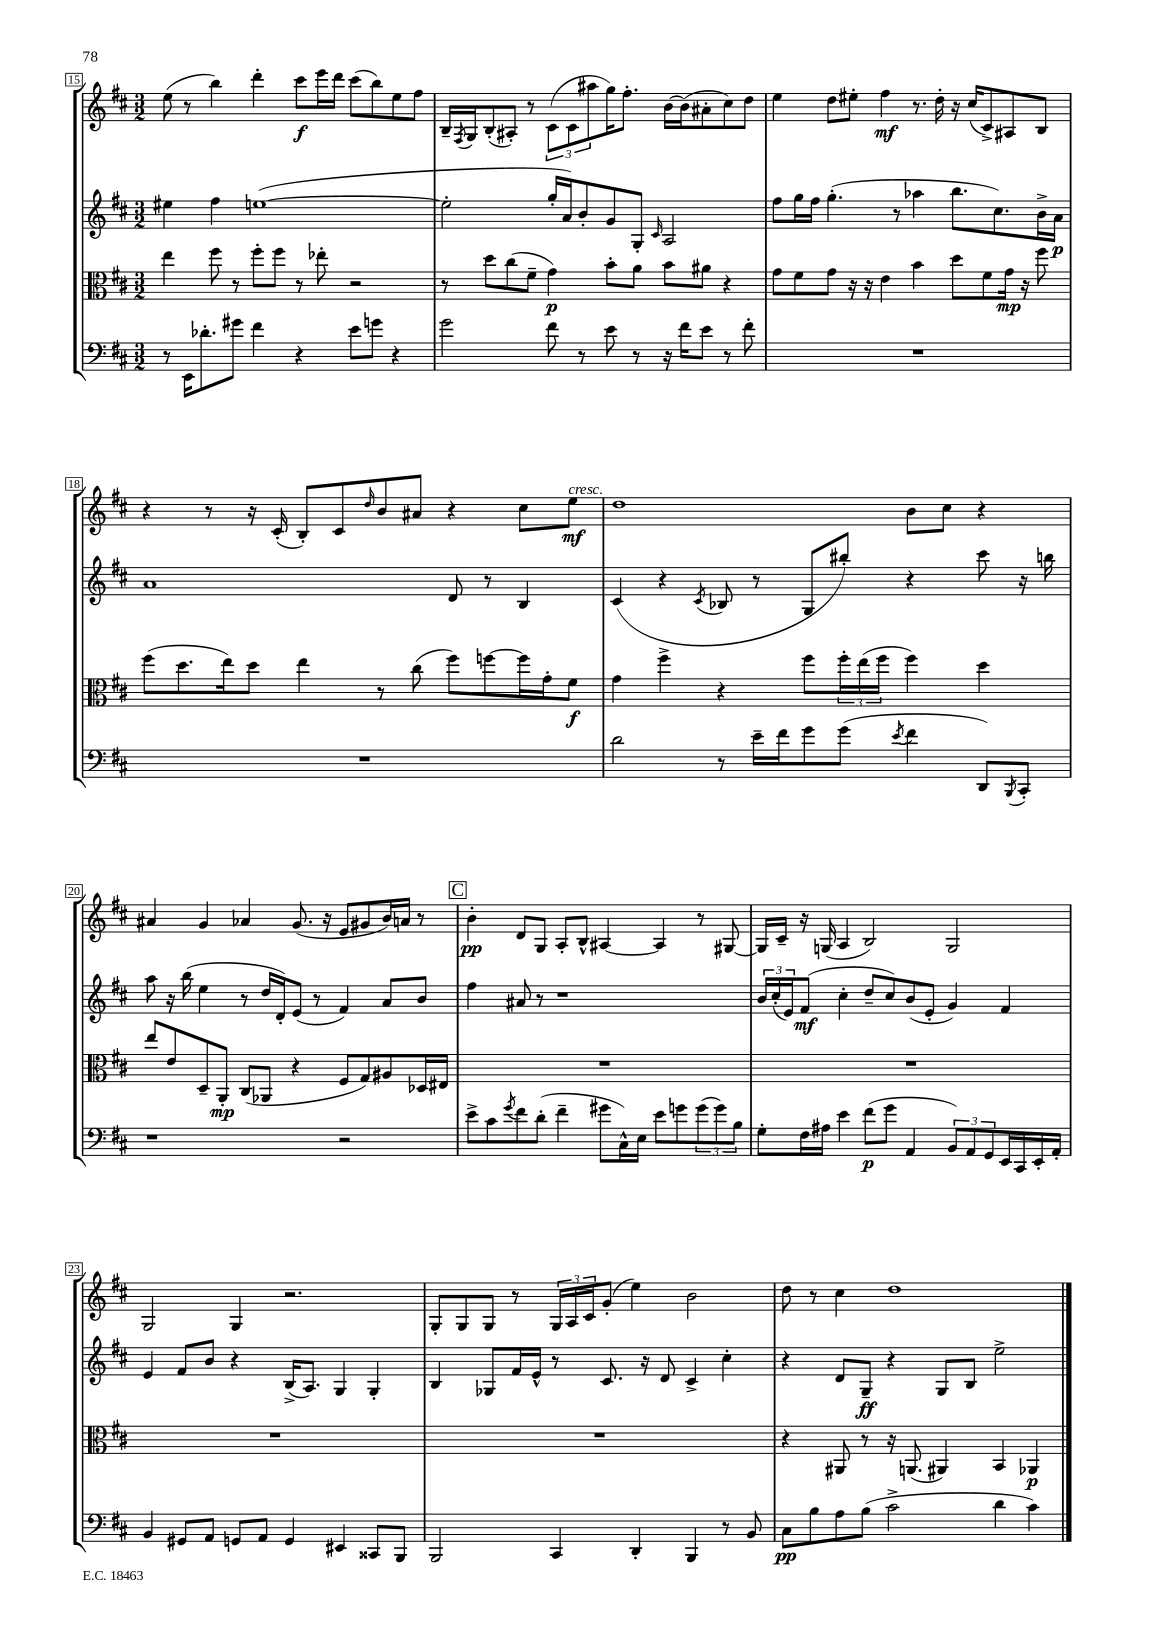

**kern	**kern	**kern	**kern
*staff4	*staff3	*staff2	*staff1
*clefF4	*clefC3	*clefG2	*clefG2
*k[f#c#]	*k[f#c#]	*k[f#c#]	*k[f#c#]
*M3/2	*M3/2	*M3/2	*M3/2
8r	4ee	4ee#	(8ee
16EE	.	.	8r
8.d-'	.	.	.
.	8ff#	4ff#	4bb)
8g#	8r	.	.
4f#	8ff#'	([1ee	4ddd'
.	8ff#	.	.
4r	8r	.	8ccc#
.	8ee-'	.	16eee
.	.	.	16ddd
8e	2r	.	(8ccc#
8g	.	.	8bb)
4r	.	.	8ee
.	.	.	8ff#
=	=	=	=
2g	8r	2ee']	16B~
.	.	.	8qF#
.	.	.	16G
.	8dd	.	(8B'
.	(8cc#	.	8A#')
.	8f#~	.	8r
8f#	4g)	16gg'	(12c#
.	.	16a)	.
.	.	.	12c#
8r	.	8b'	.
.	.	.	12aa#
8e	8b'	8g	16gg)
.	.	.	8.ff#'
8r	8a	8G'	.
.	.	16qqc#	.
16r	8b	2A	[16b
16f#	.	.	(16b]
8e	8a#	.	8a#'
8r	4r	.	8cc#)
8f#'	.	.	8dd
=	=	=	=
1.r	8g	8ff#	4ee
.	8f#	16gg	.
.	.	16ff#	.
.	8g	(4.gg'	8dd
.	16r	.	8ee#'
.	16r	.	.
.	4e	.	4ff#
.	.	8r	.
.	4b	4aa-	8.r
.	.	.	16dd'
.	8dd	8.bb	16r
.	.	.	(16cc#
.	8f#	.	8c#^)
.	.	8.cc#)	.
.	16g	.	8A#
.	16r	.	.
.	8ff#	16b^	8B
.	.	16a	.
=	=	=	=
1.r	(8ff#	1a	4r
.	8.dd	.	.
.	.	.	8r
.	16ee)	.	.
.	8dd	.	16r
.	.	.	(16c#'
.	4ee	.	8B')
.	.	.	8c#
.	.	.	16qqdd
.	8r	.	8b
.	(8cc#	.	8a#
.	8ff#)	8d	4r
.	[8ff	8r	.
.	16ff]	4B	8cc#
.	16g'	.	.
.	8f#	.	8ee
=	=	=	=
2d	4g	(4c#	1dd
.	4ff#^	4r	.
.	.	8qc#	.
8r	4r	8B-	.
16e~	.	8r	.
16f#	.	.	.
8g	8ff#	8G	.
(8g	24ff#'	8bb#')	.
.	(24ee	.	.
.	24ff#	.	.
8qe	.	.	.
4f#	4ff#)	4r	8b
.	.	.	8cc#
8DD)	4dd	8ccc#	4r
8qBBB	.	.	.
8CC#'	.	16r	.
.	.	16bb	.
=	=	=	=
1r	8ee	8aa	4a#
.	8e	16r	.
.	.	(16bb	.
.	8D~	4ee	4g
.	8AA'	.	.
.	(8C#	8r	4a-
.	8AA-	16dd	.
.	.	16d')	.
.	4r	(8e	(8.g
.	.	8r	.
.	.	.	16r
2r	8F#	4f#)	8e
.	8G)	.	8g#
.	8A#	8a	16b)
.	.	.	16a
.	16D-	8b	8r
.	16E#	.	.
=	=	=	=
8e^	1.r	4ff#	4b'
8c#	.	.	.
8qg	.	.	.
8f#	.	8a#	8d
(8d'	.	8r	8G
4f#~	.	1r	8A'
.	.	.	8B^^
8g#	.	.	[4A#
16C#^^)	.	.	.
16E	.	.	.
8e	.	.	4A#]
8g	.	.	.
(12g	.	.	8r
12g)	.	.	.
.	.	.	[8G#
12B	.	.	.
=	=	=	=
8G'	1.r	24b	16G#]
.	.	(24cc#'	.
.	.	.	16c#~
.	.	24e)	.
16F#	.	(8f#	16r
16A#	.	.	(16G
4e	.	4cc#'	4A
(8f#	.	8dd~	2B)
8g	.	8cc#)	.
4AA	.	(8b	.
.	.	8e'	.
12BB)	.	4g)	2G
12AA	.	.	.
12GG	.	.	.
16EE	.	4f#	.
16CC#	.	.	.
16EE'	.	.	.
16AA'	.	.	.
=	=	=	=
4BB	1.r	4e	2G
8GG#	.	8f#	.
8AA	.	8b	.
8GG	.	4r	4G
8AA	.	.	.
4GG	.	(16B^	2.r
.	.	8.A)	.
4EE#	.	4G	.
8CC##	.	4G'	.
8BBB	.	.	.
=	=	=	=
2BBB	1.r	4B	8G'
.	.	.	8G
.	.	8G-	8G
.	.	16f#	8r
.	.	16e^^	.
4CC#	.	8r	24G
.	.	.	24A
.	.	.	24c#
.	.	8.c#	(8g'
4DD'	.	.	4ee)
.	.	16r	.
.	.	8d	.
4BBB	.	4c#^	2b
8r	.	4cc#'	.
8BB	.	.	.
=	=	=	=
8C#	4r	4r	8dd
8B	.	.	8r
8A	8AA#	8d	4cc#
(8B	8r	8G~	.
2c#^	16r	4r	1dd
.	(8.AA	.	.
.	4AA#)	8G	.
.	.	8B	.
4d	4BB	2ee^	.
4c#)	4AA-	.	.
==	==	==	==
*-	*-	*-	*-
